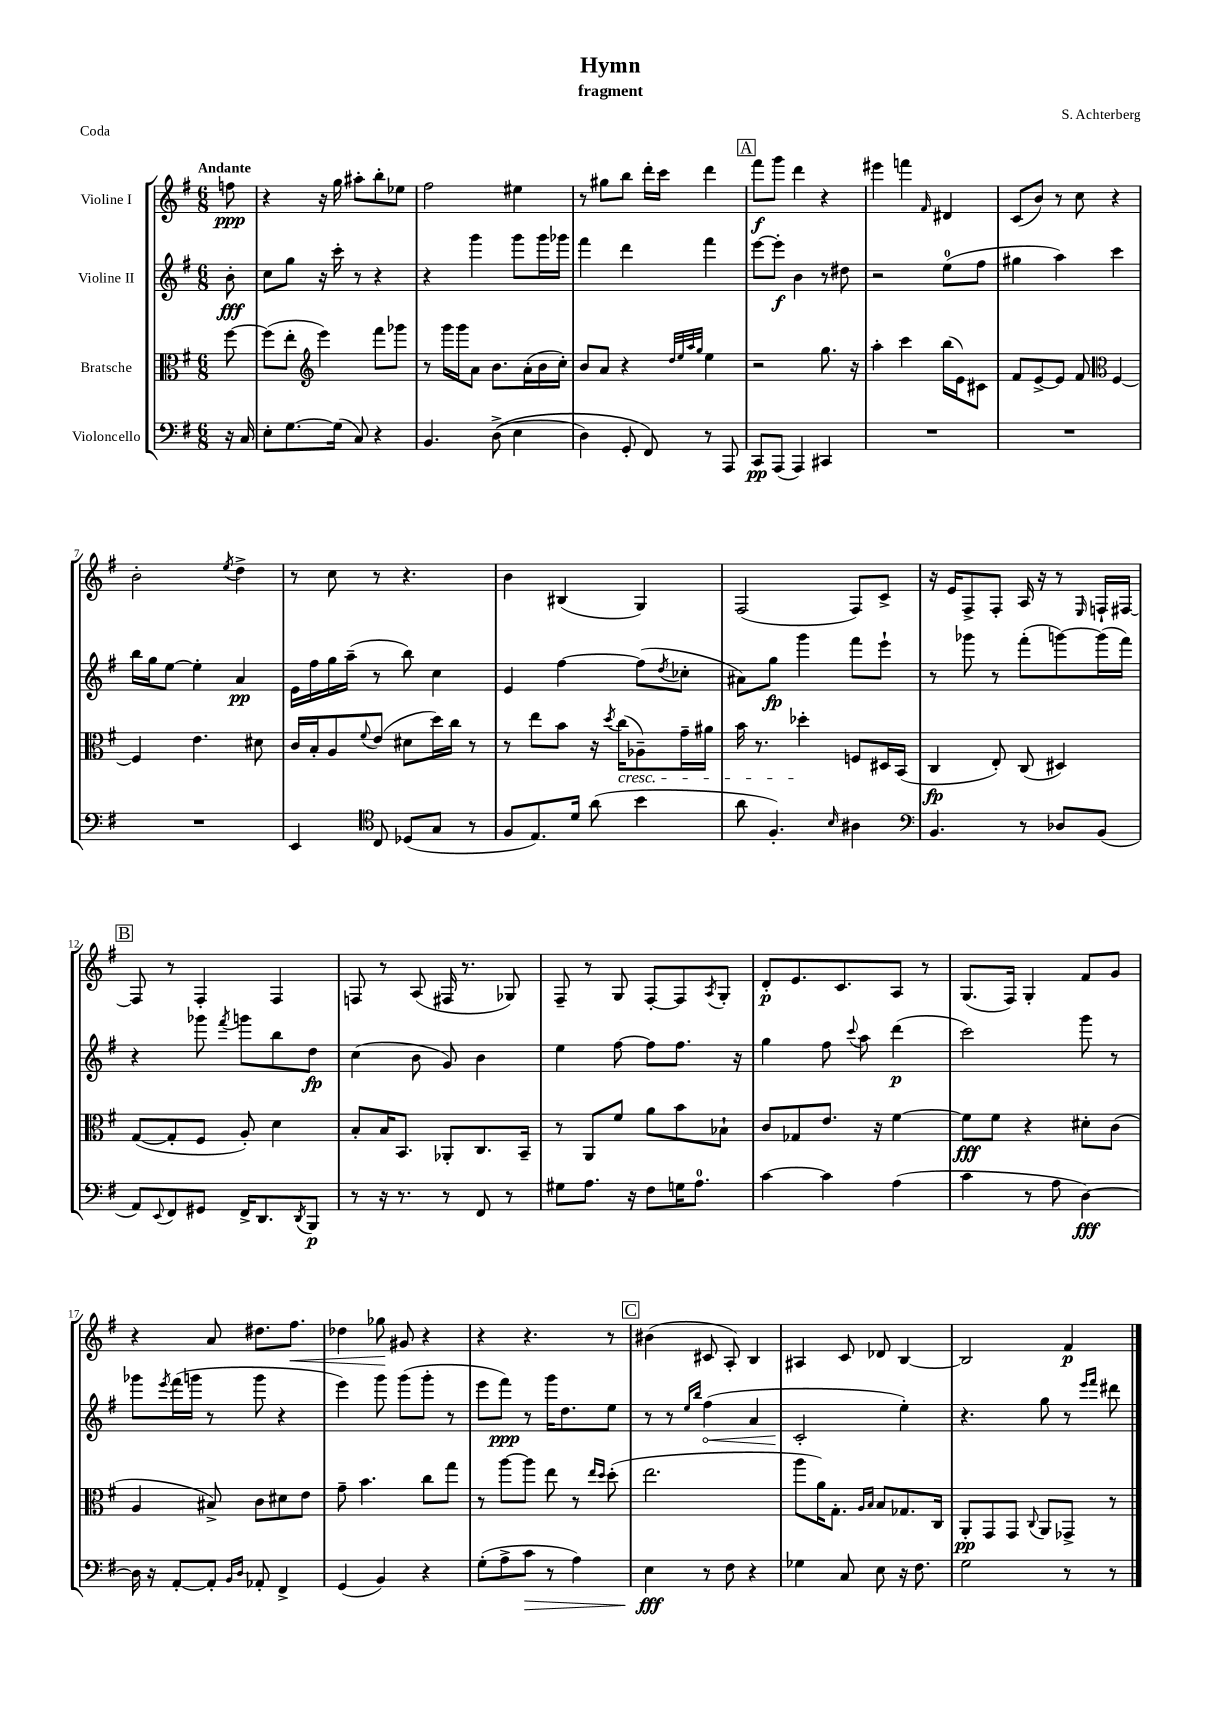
\header { title = "Hymn" composer = "S. Achterberg" subtitle = "fragment" piece = "Coda" }
<<
\new StaffGroup <<
\new Staff = "s0" \with { instrumentName = "Violine I" } {
    \clef treble \key g \major \numericTimeSignature \time 6/8 \partial 8 \tempo "Andante"
    f''8\ppp |
    r4 r16 g''16 ais''8-. b''8-. ees''8 |
    fis''2 eis''4 |
    r8 gis''8 b''8 d'''16-. c'''16 d'''4 |
    \mark \markup { \box "A" } fis'''8\f g'''8 d'''4 r4 |
    eis'''4 f'''4 \grace { fis'16 } dis'4 |
    c'8( b'8) r8 c''8 r4 |
    b'2-. \acciaccatura { e''8 } d''4-> |
    r8 c''8 r8 r4. |
    b'4 bis4( g4) |
    fis2( fis8) c'8-> |
    r16 e'16 fis8-> fis8-. a16 r16 r8 \grace { e16 } f16-! fis16~ |
    \mark \markup { \box "B" } fis8 r8 fis4-. fis4 |
    f8 r8 a8( fis16 r8. ges8) |
    fis8-- r8 g8 fis8~-. fis8 \acciaccatura { a8 } g8-. |
    d'8-.\p e'8. c'8. a8 r8 |
    g8.( fis16) g4-. fis'8 g'8 |
    r4 a'8 dis''8. fis''8.\< |
    des''4 ges''8\! gis'8 r4 |
    r4 r4. r8 |
    \mark \markup { \box "C" } bis'4( cis'8 a8-.) b4 |
    ais4 c'8 des'8 b4~ |
    b2 fis'4\p \bar "|." |
}
\new Staff = "s1" \with { instrumentName = "Violine II" } {
    \clef treble \key g \major \numericTimeSignature \time 6/8 \partial 8
    b'8-.\fff |
    c''8 g''8 r16 c'''16-. r8 r4 |
    r4 g'''4 g'''8 g'''16 ges'''16 |
    fis'''4 d'''4 fis'''4 |
    \mark \markup { \box "A" } e'''8~ e'''8-.\f b'4 r8 dis''8 |
    r2 e''8-0( fis''8 |
    gis''4 a''4) c'''4 |
    b''16 g''16 e''8~ e''4-. a'4\pp |
    e'16 fis''16 g''16 a''16--( r8 b''8) c''4 |
    e'4 fis''4~ fis''8( \acciaccatura { d''8 } ces''8-. |
    ais'8) g''8\fp g'''4 fis'''8 e'''8-! |
    r8 ges'''8 r8 fis'''8-.( g'''8~) g'''16( fis'''16) |
    \mark \markup { \box "B" } r4 ges'''8 \acciaccatura { fis'''8 } g'''8 b''8 d''8\fp |
    c''4( b'8 g'8) b'4 |
    e''4 fis''8~ fis''8 fis''8. r16 |
    g''4 fis''8 \appoggiatura { c'''8 } a''8 d'''4\p( |
    c'''2) g'''8 r8 |
    ges'''8 \acciaccatura { e'''8 } fis'''16( g'''16 r8 g'''8 r4 |
    e'''4) g'''8 g'''8( g'''8-. r8 |
    e'''8 fis'''8\ppp) r8 g'''16 d''8. e''8 |
    \mark \markup { \box "C" } r8 r8 \grace { e''16 b''16 } \once \override Hairpin.circled-tip = ##t fis''4\<( a'4 |
    c'2-.\! e''4-.) |
    r4. g''8 r8 \grace { e'''16 fis'''16 } dis'''8 \bar "|." |
}
\new Staff = "s2" \with { instrumentName = "Bratsche" } {
    \clef alto \key g \major \numericTimeSignature \time 6/8 \partial 8
    fis''8~ |
    fis''8( e''8-. \clef treble e'''4) fis'''8 ges'''8 |
    r8 g'''16 g'''16 a'8 b'8. a'16-.( b'16 c''16-.) |
    b'8 a'8 r4 \grace { d''32 e''32 a''32 g''32 } e''4 |
    \mark \markup { \box "A" } r2 g''8. r16 |
    a''4-. c'''4 b''16( e'16) cis'8 |
    fis'8 e'8~-> e'8 fis'8 \clef alto fis4~ |
    fis4 e'4. dis'8 |
    c'16 b16-. a8 \appoggiatura { fis'8 } e'8( dis'8 d''16) c''16 r8 |
    r8 e''8 b'8 r16 \acciaccatura { d''8 } c''16\cresc( aes8--) g'16-- ais'16 |
    b'16 r8. des''4-.\! f8 dis16 b,16( |
    c4\fp e8-.) c8( dis4) |
    \mark \markup { \box "B" } g8~( g8-. fis8 a8-.) d'4 |
    b8-. b16 b,8. aes,8-. c8. b,16-- |
    r8 a,8 fis'8 a'8 b'8 bes8-! |
    c'8 ges8 e'8. r16 fis'4~ |
    fis'8\fff fis'8 r4 dis'8-. c'8( |
    a4 bis8->) c'8 dis'8 e'8 |
    g'8-- b'4. c''8 g''8 |
    r8 a''8~ a''8 e''8 r8 \grace { e''16 d''16 } d''8-.( |
    \mark \markup { \box "C" } e''2. |
    a''8 a'16) g8.-. \grace { a16 b16 } b8 ges8. c16 |
    a,8-.\pp g,8 g,8 \appoggiatura { c8 } a,8 ges,8-> r8 \bar "|." |
}
\new Staff = "s3" \with { instrumentName = "Violoncello" } {
    \clef bass \key g \major \numericTimeSignature \time 6/8 \partial 8
    r16 c16 |
    e8-. g8.~ g16( c8) r4 |
    b,4. d8->(\( e4 |
    d4) g,8-. fis,8\) r8 a,,8 |
    \mark \markup { \box "A" } c,8\pp a,,8( a,,4) cis,4 |
    R2. |
    R2. |
    R2. |
    e,4 \clef tenor c8 des8( g8 r8 |
    fis8 e8.) d'16 a'8( b'4 |
    a'8 fis4.-.) \grace { b16 } ais4 |
    \clef bass b,4. r8 des8 b,8( |
    \mark \markup { \box "B" } a,8) \appoggiatura { e,8 } fis,8 gis,8 fis,16-> d,8. \acciaccatura { d,8 } b,,8\p |
    r8 r16 r8. r8 fis,8 r8 |
    gis8 a8. r16 fis8 g16 a8.-0 |
    c'4~ c'4 a4( |
    c'4 r8 a8 d4~\fff) |
    d16 r16 a,8~-. a,8-. \grace { b,16 d16 } aes,8-. fis,4-> |
    g,4( b,4) r4 |
    g8-.( a8-> c'8\> r8 a4) |
    \mark \markup { \box "C" } e4\fff\! r8 fis8 r4 |
    ges4 c8 e8 r16 fis8. |
    g2 r8 r8 \bar "|." |
}
>>
>>
